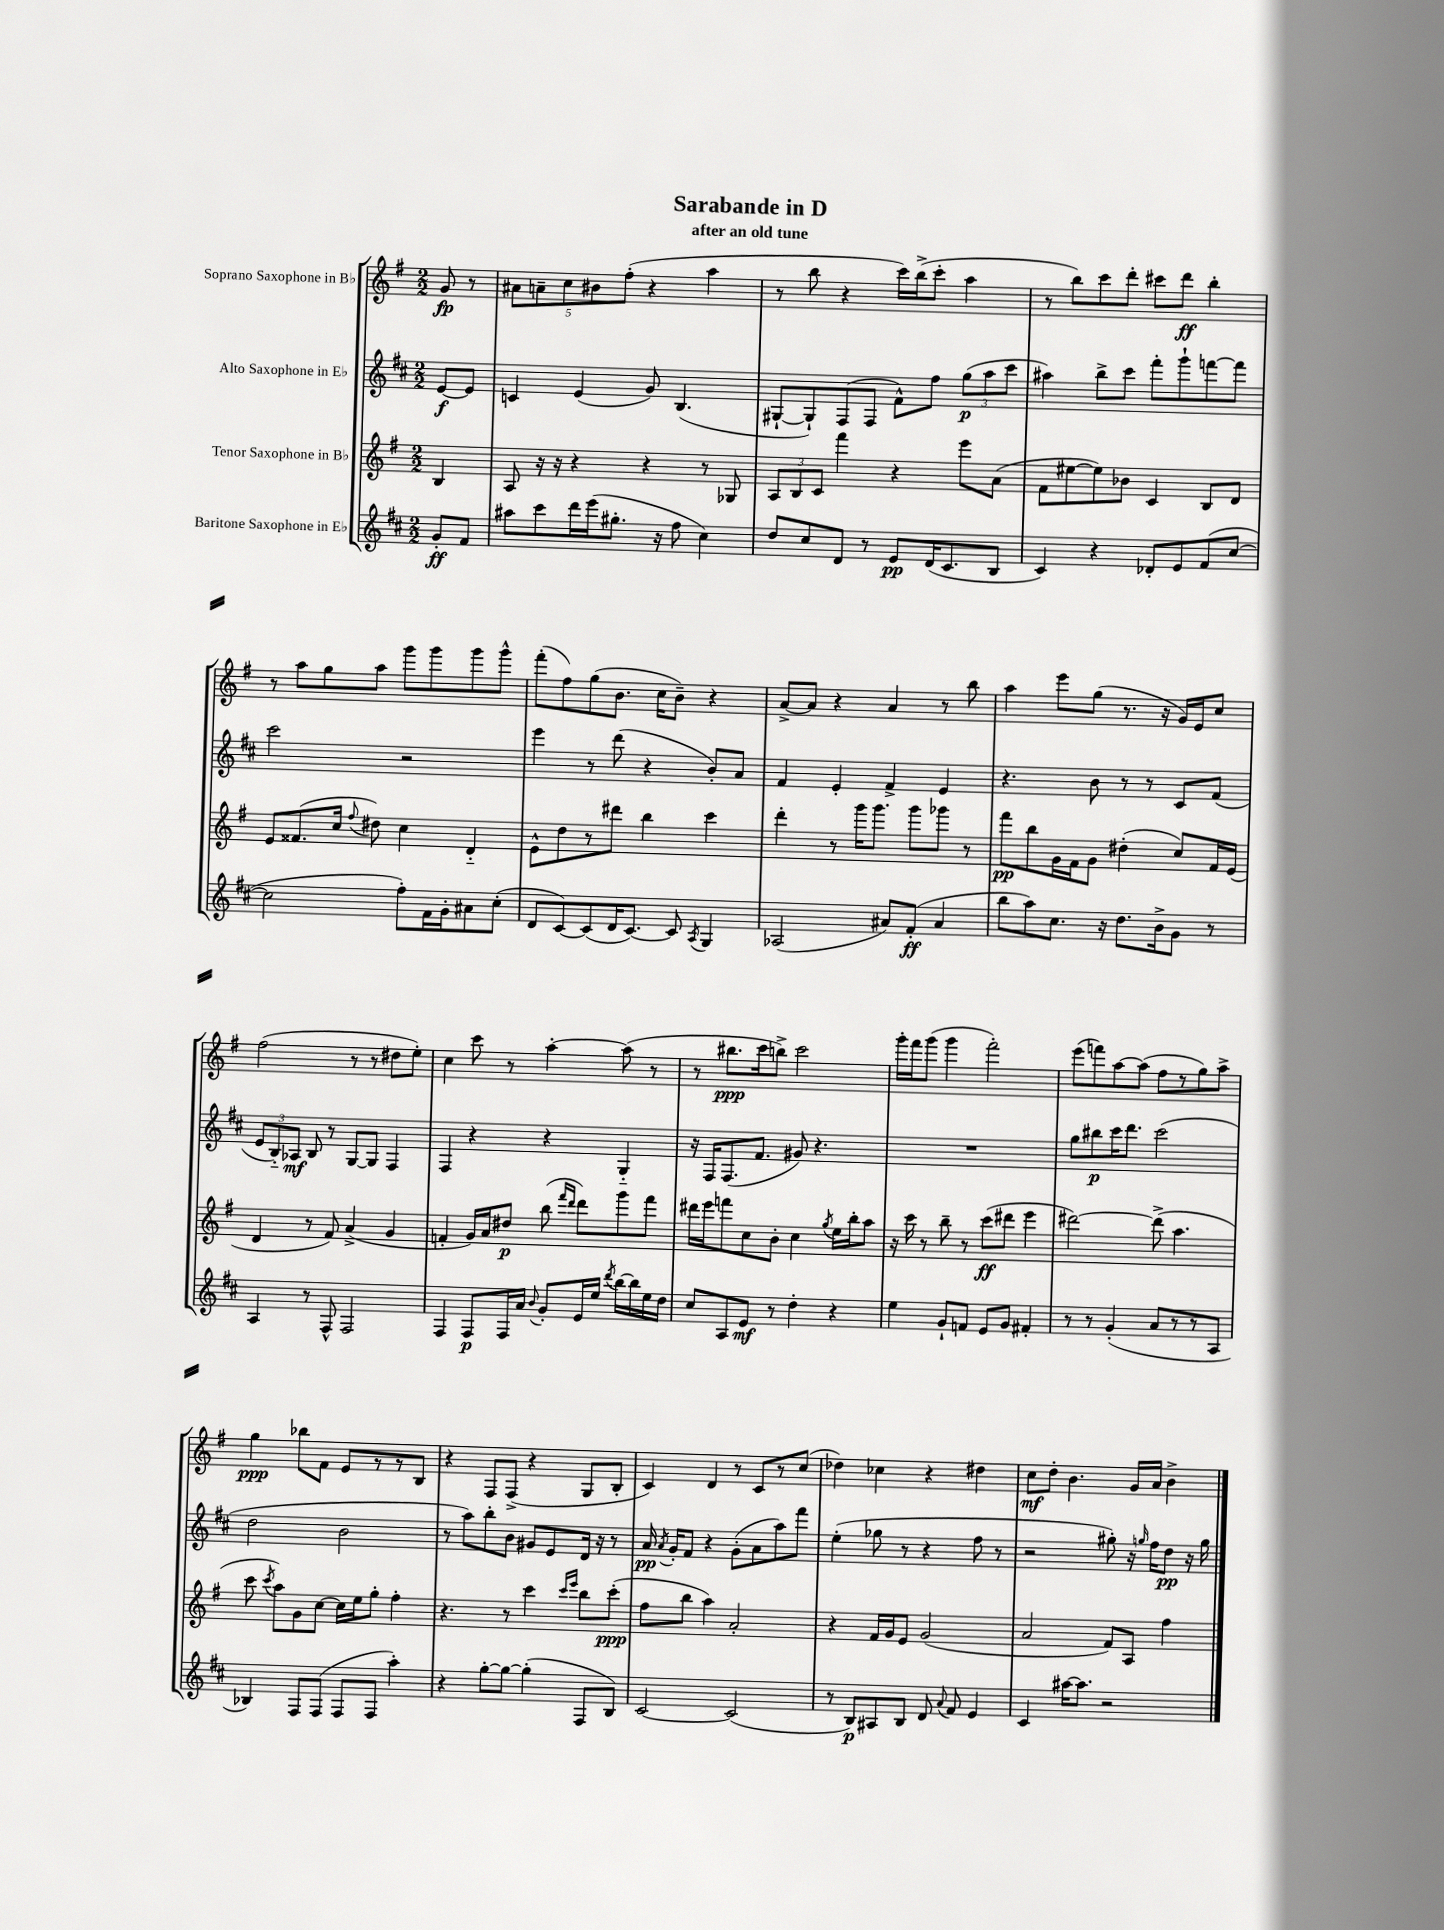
\header { title = "Sarabande in D" subtitle = "after an old tune" }
<<
\new StaffGroup <<
\new Staff = "s0" \with { instrumentName = "Soprano Saxophone in Bb" } {
    \clef treble \key g \major \numericTimeSignature \time 2/2 \partial 4
    \autoBeamOff g'8\fp r8 |
    \tuplet 5/4 { ais'8[ a'8-- c''8 bis'8 fis''8]-.( } r4 a''4 |
    r8 b''8 r4 c'''16[) b''16->( c'''8]-. a''4 |
    r8 b''8[) c'''8 d'''8]-. cis'''8[ d'''8]\ff b''4-. |
    r8 a''8[ g''8 a''8] g'''8[ g'''8 g'''8 g'''8]-^ |
    fis'''8[-.( fis''8) g''8( b'8.] c''16[ b'8]--) r4 |
    a'8[~-> a'8] r4 a'4 r8 b''8 |
    a''4 e'''8[ g''8]( r8. r16 g'16[) e'16 c''8] |
    fis''2( r8 r8 dis''8[ e''8]-.) |
    c''4 c'''8 r8 a''4~-. a''8( r8 |
    r8 bis''8.[\ppp c'''16 b''8]->) c'''2 |
    g'''16[-. fis'''16 g'''8]( g'''4 fis'''2-.) |
    e'''8[( f'''8) a''8~ a''8]( fis''8[ r8 g''8) a''8]-> |
    g''4\ppp bes''8[ fis'8] e'8[ r8 r8 b8] |
    r4 fis8[ fis8]->( r4 g8[ b8]-. |
    c'4) d'4 r8 c'8[ r8 c''8]( |
    des''4) ces''4 r4 dis''4 |
    c''8[\mf d''8]-. b'4. g'16[ a'16] b'4-> \bar "|." |
}
\new Staff = "s1" \with { instrumentName = "Alto Saxophone in Eb" } {
    \clef treble \key d \major \numericTimeSignature \time 2/2 \partial 4
    \autoBeamOff e'8[~\f e'8] |
    c'4 e'4( g'8) b4.( |
    gis8[~-! gis8-!) fis8( fis8] fis'8[-^) fis''8] \tuplet 3/2 { g''8[\p( a''8 cis'''8] } |
    ais''4) b''8[-> cis'''8] fis'''8[-. g'''8-! f'''8~ f'''8] |
    cis'''2 r2 |
    e'''4 r8 d'''8( r4 b'8[-.) a'8] |
    fis'4 e'4-. fis'4-> e'4 |
    r4. b'8 r8 r8 cis'8[ fis'8]( |
    \tuplet 3/2 { e'8[ b8-_) aes8]\mf } b8 r8 g8[~ g8] fis4 |
    fis4 r4 r4 g4-_ |
    r16 fis16[ fis8.( fis'8.] gis'8) r4. |
    R1 |
    g''8[ bis''8\p cis'''16 d'''8.] cis'''2( |
    d''2 b'2 |
    r8 a''8[) b''8-. b'8] gis'8[ e'8 d'16] r16 r8 |
    a'16\pp \acciaccatura { a'8 } g'16[-. fis'8] r4 g'8[-.( a'8 a''8) fis'''8] |
    e''4-.( ges''8 r8 r4 fis''8 r8 |
    r2 gis''8-.) r16 \grace { g''16 } fis''16[ d''8]\pp r16 g''16 \bar "|." |
}
\new Staff = "s2" \with { instrumentName = "Tenor Saxophone in Bb" } {
    \clef treble \key g \major \numericTimeSignature \time 2/2 \partial 4
    \autoBeamOff b4 |
    a8 r16 r16 r4 r4 r8 ges8 |
    \tuplet 3/2 { a8[ b8 c'8] } fis'''4 r4 e'''8[ a'8]( |
    fis'8[ eis''8~ eis''8) bes'8] c'4 b8[ d'8] |
    e'8[ fisis'8.( c''16] \appoggiatura { fis''8 } dis''8) c''4 d'4-_ |
    e'8[-^ d''8 r8 dis'''8] b''4 c'''4 |
    d'''4-. r8 g'''16[ g'''8.] g'''8[ ges'''8] r8 |
    fis'''8[\pp b''8 g'16 fis'16 g'8] dis''4-.( c''8[) fis'16 e'16]( |
    d'4 r8 fis'8) a'4->( g'4 |
    f'4-. g'16[) a'16 dis''8]\p b''8( \grace { fis'''16[ d'''16] } d'''8[) g'''8 fis'''8] |
    dis'''16[ e'''16 f'''8 c''8 b'8]-. c''4 \acciaccatura { g''8 } e''16[ b''16-. a''8] |
    r16 c'''16 r8 b''8-- r8 c'''8[\ff( dis'''8] e'''4 |
    dis'''2~) dis'''8->( a''4. |
    c'''8 \acciaccatura { c'''8 } a''8[) g'8 c''8]~ c''16[ e''16 g''8]-. fis''4-. |
    r4. r8 c'''4 \grace { c'''16[ e'''16] } b''8[ c'''8]-.\ppp( |
    fis''8[ b''8] a''4) a'2-. |
    r4 fis'16[ g'16 e'8] g'2( |
    a'2 fis'8[) a8] fis''4 \bar "|." |
}
\new Staff = "s3" \with { instrumentName = "Baritone Saxophone in Eb" } {
    \clef treble \key d \major \numericTimeSignature \time 2/2 \partial 4
    \autoBeamOff g'8[-.\ff fis'8] |
    ais''8[ cis'''8 d'''16 e'''16( gis''8.]-. r16 fis''8 cis''4) |
    d''8[ cis''8 d'8] r8 e'8[\pp d'16( cis'8. b8] |
    cis'4) r4 des'8[-. e'8 fis'8( cis''8]~ |
    cis''2 fis''8[-.) fis'16 g'16-. ais'8 cis''8]-.( |
    d'8[ cis'8~) cis'8( d'16 cis'8.]~) cis'8 \acciaccatura { a8 } g4 |
    aes2( ais'8[) fis'8]-.\ff( ais'4 |
    b''8[ a''8) cis''8.] r16 d''8.[ b'16-> g'8] r8 |
    a4 r8 fis8-^ fis2 |
    fis4 fis8[\p fis16 a'16] \appoggiatura { b'8 } g'8[-. e'16 e''16] \acciaccatura { d'''8 } b''16[~ b''16 e''16 d''16] |
    cis''8[ a8 e'8]\mf r8 d''4-. r4 |
    e''4 g'8[-! f'8] e'8[ g'8] fis'4-. |
    r8 r8 g'4-.( a'8[ r8 r8 a8] |
    bes4) fis8[ fis8]( fis8[ fis8] a''4-.) |
    r4 g''8[~-. g''8]~ g''4-.( fis8[ b8]) |
    cis'2~ cis'2( |
    r8 b8[\p) ais8 b8] d'8 \appoggiatura { a'8 } fis'8 e'4 |
    cis'4 ais''16[~ ais''8.] r2 \bar "|." |
}
>>
>>
\layout { \context { \Score \remove "Bar_number_engraver" } }
